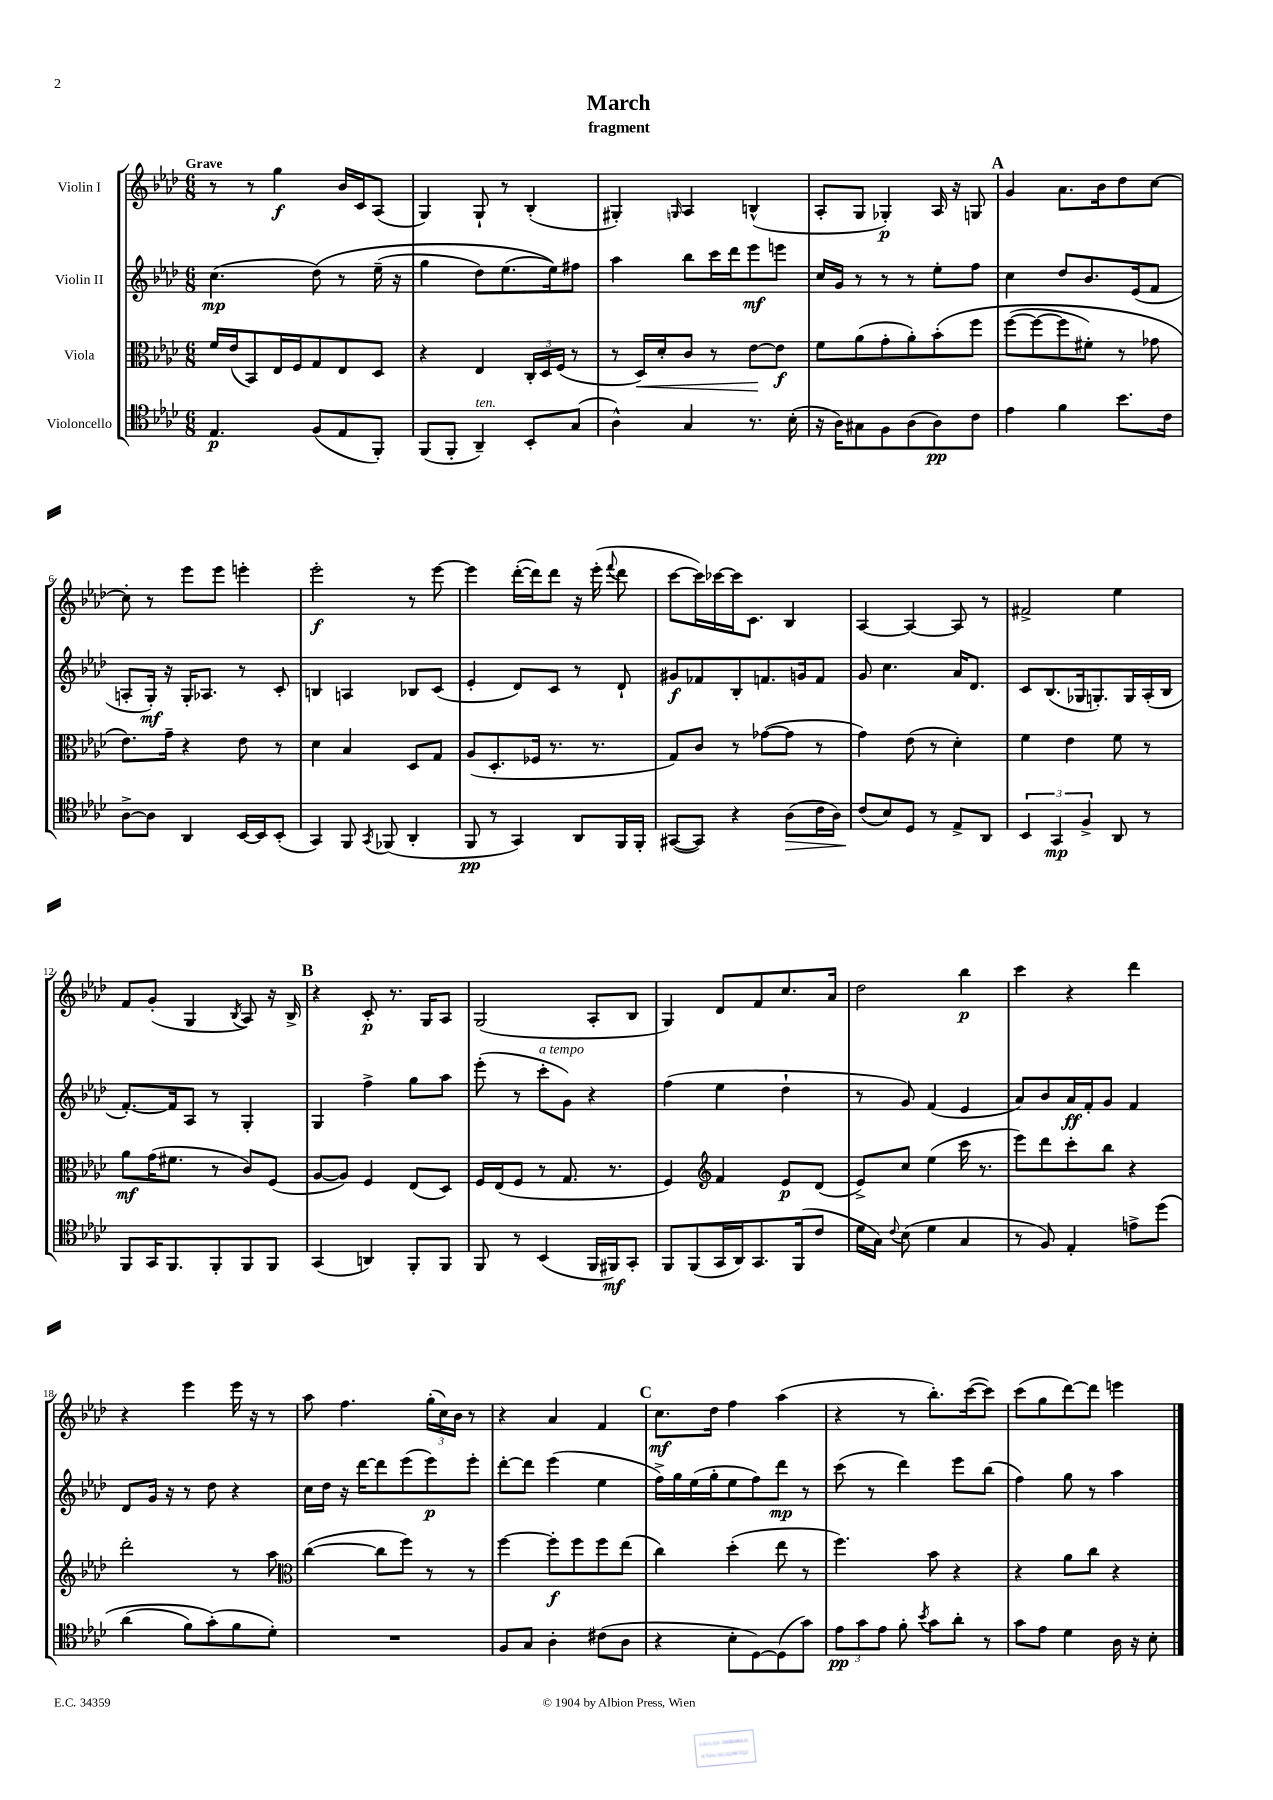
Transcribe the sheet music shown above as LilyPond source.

\header { title = "March" subtitle = "fragment" }
<<
\new StaffGroup <<
\new Staff = "s0" \with { instrumentName = "Violin I" } {
    \clef treble \key aes \major \numericTimeSignature \time 6/8 \tempo "Grave"
    \autoBeamOff r8 r8 g''4\f bes'16[ c'16 aes8]( |
    g4) g8-! r8 bes4-.( |
    gis4-.) \grace { g16 } aes4 b4-^( |
    aes8[-. g8] ges4-.\p) aes16 r16 g8 |
    \mark \markup { \bold "A" } g'4 aes'8.[ bes'16 des''8 c''8]~ |
    c''8-. r8 ees'''8[ ees'''8] e'''4-. |
    ees'''2-.\f r8 ees'''8~ |
    ees'''4 des'''16[~-.( des'''16) des'''8] r16 ees'''16-.( \appoggiatura { f'''8 } des'''8 |
    c'''8[~ c'''16) ces'''16~ ces'''16 c'8.] bes4 |
    aes4~ aes4~ aes8 r8 |
    fis'2-> ees''4 |
    f'8[ g'8]-.( g4 \acciaccatura { bes8 } aes8) r16 bes16-> |
    \mark \markup { \bold "B" } r4 c'8-.\p r8. g16[ aes8] |
    g2( aes8[-. bes8] |
    g4) des'8[ f'8 c''8. aes'16] |
    des''2 bes''4\p |
    c'''4 r4 des'''4 |
    r4 ees'''4 ees'''16 r16 r8 |
    aes''8 f''4. \tuplet 3/2 { g''16[-.( c''16) bes'16] } r8 |
    r4 aes'4 f'4 |
    \mark \markup { \bold "C" } c''8.[\mf des''16] f''4 aes''4( |
    r4 r8 bes''8.[-.) c'''16~( c'''8]) |
    c'''8[( g''8 des'''8~) des'''8] e'''4 \bar "|." |
}
\new Staff = "s1" \with { instrumentName = "Violin II" } {
    \clef treble \key aes \major \numericTimeSignature \time 6/8
    \autoBeamOff c''4.\mp( des''8)\( r8 ees''16--( r16 |
    g''4 des''8[) ees''8.( ees''16)\) fis''8] |
    aes''4 bes''8[ c'''16 des'''16 ees'''8\mf e'''8] |
    c''16[ g'16] r8 r8 r8 ees''8[-. f''8] |
    \mark \markup { \bold "A" } c''4 des''8[ bes'8. ees'16( f'8] |
    a8[-. g16]-.\mf) r16 g16[-. aes8.] r8 c'8-. |
    b4 a4 bes8[ c'8]( |
    ees'4-. des'8[) c'8] r8 des'8-! |
    gis'8[\f fes'8 bes8-. f'8. g'16 f'8] |
    g'8 c''4. aes'16[ des'8.] |
    c'8[ bes8.( ges16 g8.-.) g16 aes16-.( bes16] |
    f'8.[~-.) f'16 aes8] r8 g4-. |
    \mark \markup { \bold "B" } g4 f''4-> g''8[ aes''8] |
    ees'''8-.( r8 c'''8[-.^\markup { \italic "a tempo" } g'8]) r4 |
    f''4( ees''4 des''4-! |
    r8 g'8) f'4( ees'4 |
    aes'8[) bes'8 aes'16\ff f'16-. g'8] f'4 |
    des'8[ g'16] r16 r8 des''8 r4 |
    c''16[ des''16] r16 des'''16[~ des'''8 ees'''8( ees'''8\p) ees'''8]-. |
    des'''8[~-. des'''8] ees'''4( ees''4 |
    \mark \markup { \bold "C" } f''16[->) g''16 ees''16( g''16-. ees''8 f''8) des'''8]\mp r8 |
    c'''8( r8 des'''4) ees'''8[ bes''8]( |
    f''4) g''8 r8 aes''4 \bar "|." |
}
\new Staff = "s2" \with { instrumentName = "Viola" } {
    \clef alto \key aes \major \numericTimeSignature \time 6/8
    \autoBeamOff f'16[ ees'16( bes,8) ees16 f16 g8 ees8 des8] |
    r4 ees4 \tuplet 3/2 { c16[-. des16 f16]( } r8 |
    r8 des16[\<) des'16-. c'8] r8 ees'8[~\! ees'8]\f |
    f'8[ aes'8( g'8-. aes'8-.) bes'8-.\( f''8] |
    \mark \markup { \bold "A" } f''8[~( f''8~ f''8 fis'8]-.) r8 ges'8 |
    ees'8.[\) g'16]-- r4 ees'8 r8 |
    des'4 bes4 des8[ g8] |
    aes8[( des8.-. fes16] r8. r8. |
    g8[) c'8] r8 ges'8[~( ges'8] r8 |
    g'4) ees'8( r8 des'4-.) |
    f'4 ees'4 f'8 r8 |
    aes'8[\mf g'16( fis'8.] r8 c'8[) f8]( |
    \mark \markup { \bold "B" } aes8[~ aes8]) f4 ees8[( des8]) |
    f16[ ees16( f8] r8 g8. r8. |
    f4) \clef treble f'4 ees'8[\p des'8]( |
    ees'8[->) c''8] ees''4( c'''16 r8. |
    ees'''8[) des'''8 c'''8-. bes''8] r4 |
    des'''2-. r8 aes''8 |
    \clef alto c''4~( c''8[ f''8]) r8 r8 |
    f''4~ f''8[-.\f f''8 f''8 ees''8]( |
    \mark \markup { \bold "C" } c''4) des''4-.( ees''8 r8 |
    f''4.) bes'8 r4 |
    r4 aes'8[ c''8] r4 \bar "|." |
}
\new Staff = "s3" \with { instrumentName = "Violoncello" } {
    \clef tenor \key aes \major \numericTimeSignature \time 6/8
    \autoBeamOff ees4.\p f8[( ees8 f,8]-.) |
    f,8[( f,8]-. aes,4--^\markup { \italic "ten." }) bes,8[-. g8]( |
    aes4-^) g4 r8. bes16-.( |
    r16 aes16[) gis8 f8 aes8( aes8\pp) c'8] |
    \mark \markup { \bold "A" } ees'4 f'4 bes'8.[ c'16] |
    aes8[~-> aes8] aes,4 bes,16[~ bes,16 bes,8]-.( |
    g,4) f,8 \acciaccatura { g,8 } fes,8( aes,4-. |
    f,8\pp r8 g,4) aes,8[ f,16 f,16]-. |
    gis,8[~( gis,8]) r4 aes8[\>( c'16 aes16]) |
    c'8[\!( bes8) des8] r8 ees8[-> aes,8] |
    \tuplet 3/2 { bes,4 g,4\mp f4-> } aes,8 r8 |
    f,8[ g,16 f,8. f,8-. f,8 f,8] |
    \mark \markup { \bold "B" } g,4( a,4) f,8[-. f,8] |
    f,8 r8 bes,4( f,16[ fis,16\mf) g,8]-. |
    f,8[ f,8( g,16 aes,16) g,8. f,16( c'8] |
    des'16[ g16]) \appoggiatura { c'8 } bes8( des'4 g4 |
    r8 f8) ees4-. e'8[-> des''8]\( |
    aes'4( f'8[) g'8-.(\) f'8 des'8]-.) |
    R2. |
    f8[ g8] aes4-. cis'8[( aes8] |
    \mark \markup { \bold "C" } r4 bes8[-. des8~) des8( g'8]) |
    \tuplet 3/2 { ees'8[\pp g'8 ees'8] } f'8-. \acciaccatura { bes'8 } g'8[ aes'8]-. r8 |
    g'8[ ees'8] des'4 aes16 r16 bes8-. \bar "|." |
}
>>
>>
